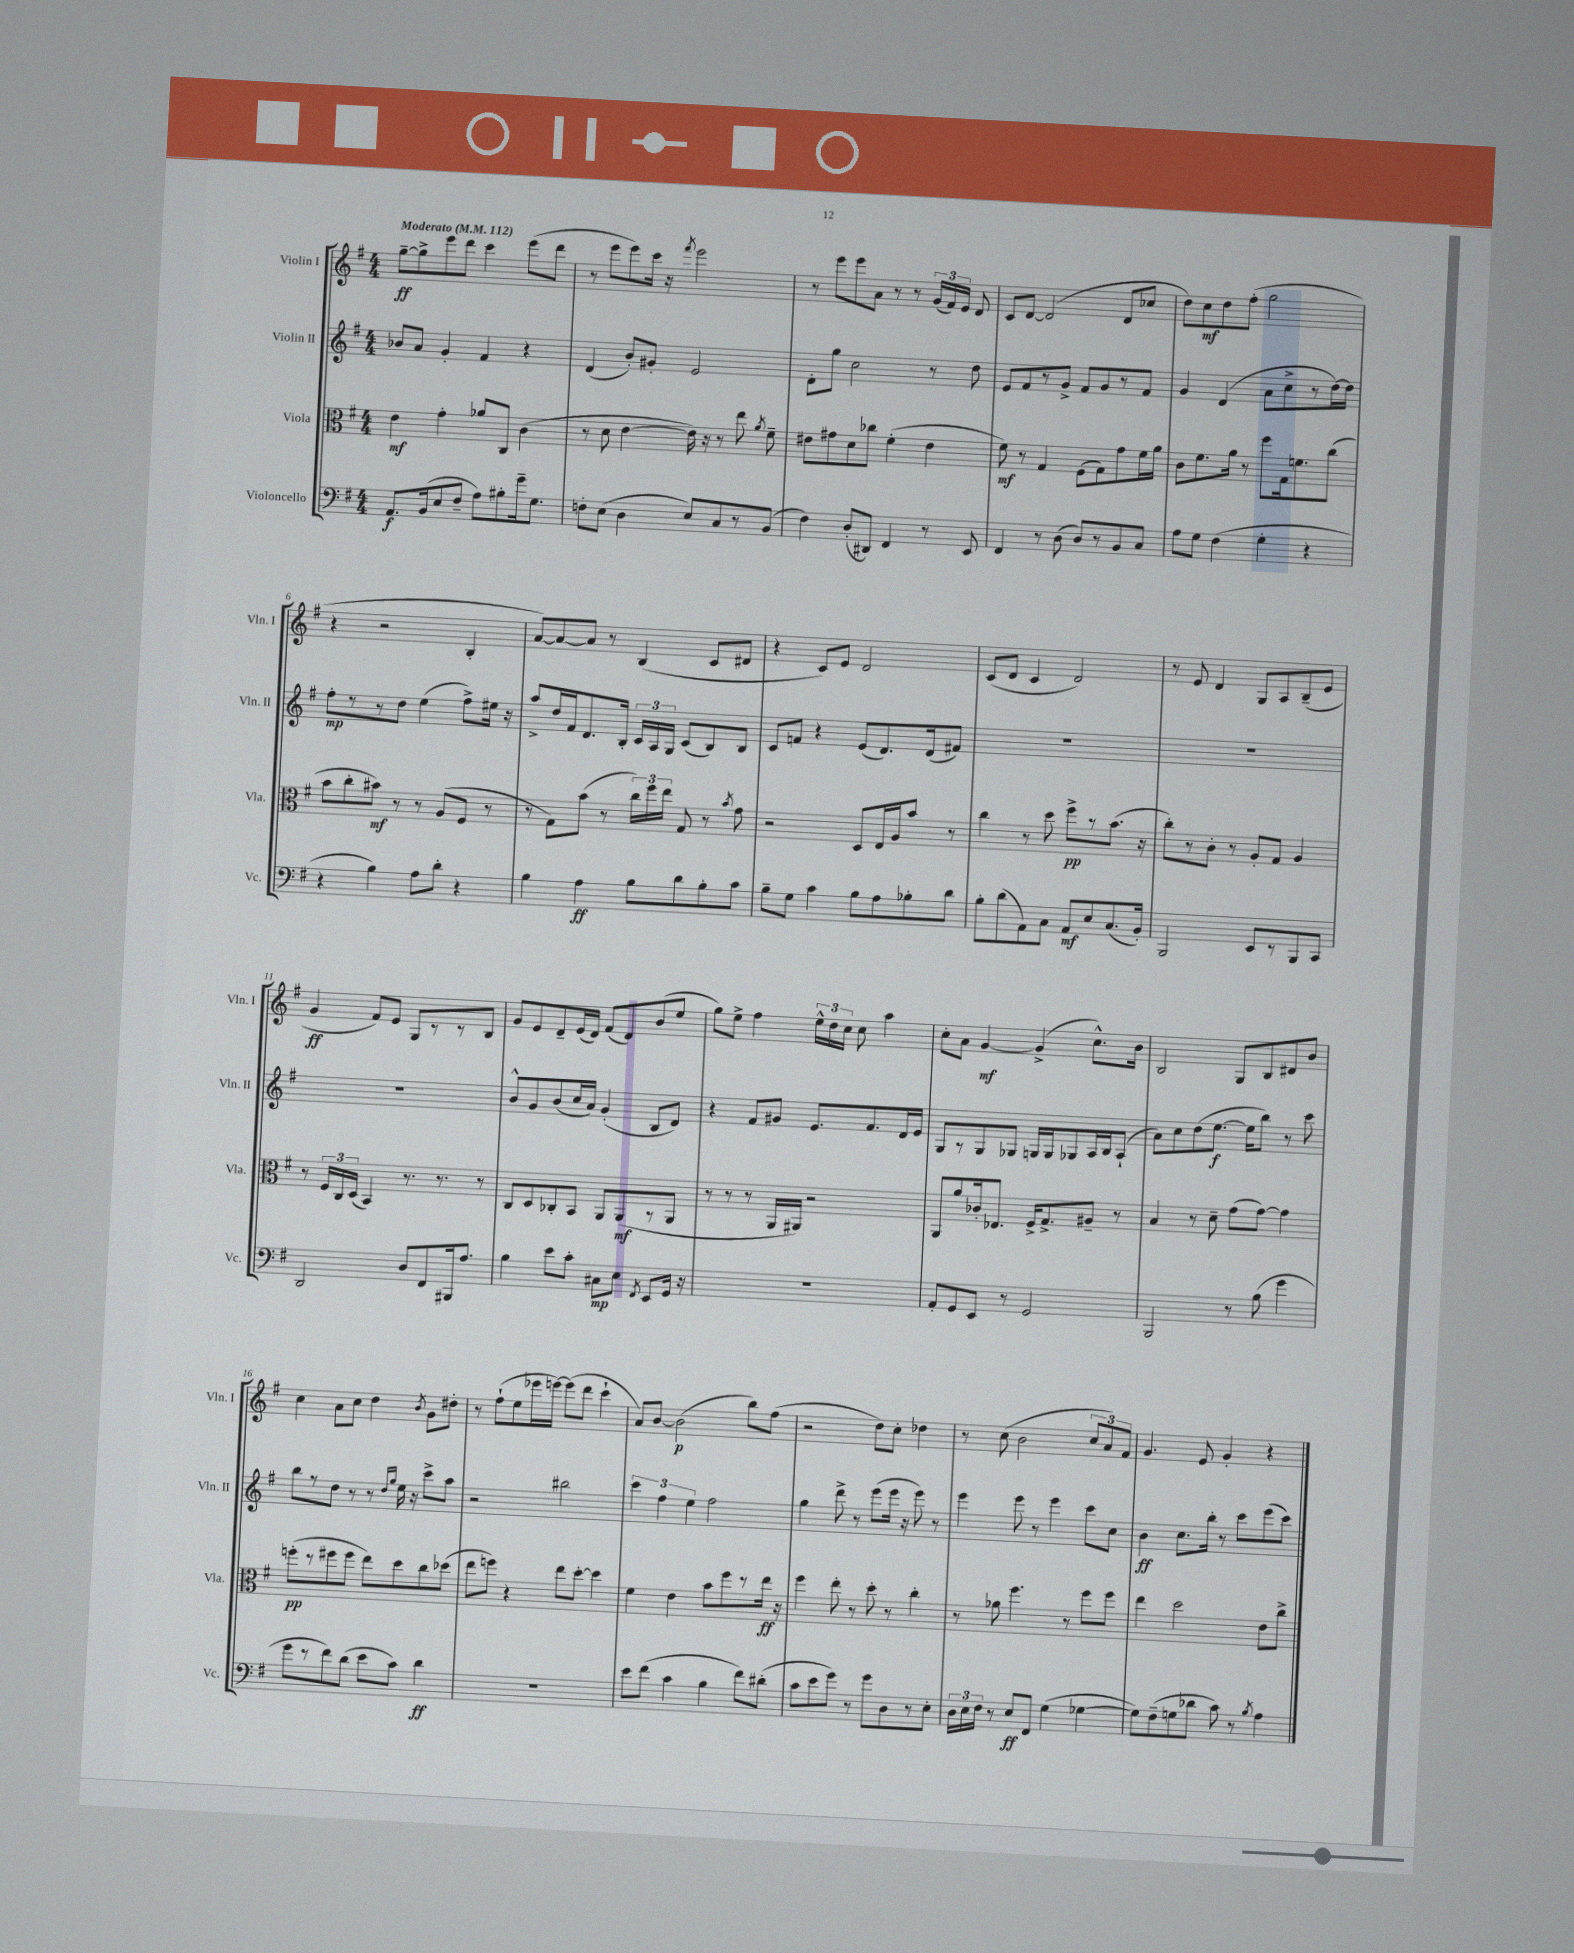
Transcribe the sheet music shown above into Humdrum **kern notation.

**kern	**kern	**kern	**kern
*staff4	*staff3	*staff2	*staff1
*clefF4	*clefC3	*clefG2	*clefG2
*k[f#]	*k[f#]	*k[f#]	*k[f#]
*M4/4	*M4/4	*M4/4	*M4/4
*MM112	*MM112	*MM112	*MM112
8.AA/L	4e\	8b-/L	[8gg~\L
.	.	8a/J	8gg^\]
(16BB/k	.	.	.
8E/	4g'\	4g'/	8eee\
8F#~/J	.	.	8ddd\J
8A\L)	8a-/L	4f#/	4ccc\
8B#'\	8C/J	.	.
16g~\k	(4c\	4r	(8eee\L
8.G\J	.	.	.
.	.	.	8ddd\J
=	=	=	=
8F'\L	8r	(4d/	8r
(8E\J	8d\	.	8eee\L
4D\	[4e\	8b'/L)	8eee\)
.	.	8g#'/J	16ccc\Jk
.	.	.	16r
.	.	.	8qfff#/
8E/L)	16e\])	2e/	2eee\
.	16r	.	.
8C/	8r	.	.
8r	8ee\	.	.
.	8qa/	.	.
(8BB/J	8f#~\	.	.
=	=	=	=
4F#\)	8e#\L	8d'\L	8r
.	8g#\	8gg\J	8eee\L
(8D'/L	8d\	2cc\	8eee\
8DD#/J)	8cc-\J	.	8a\J
4FF#/	(4f#'\	.	8r
.	.	.	8r
8r	4e#\	8r	(24g/LL
.	.	.	24f#/)
.	.	.	24e/JJ
8EE/	.	8dd\	8d/
=	=	=	=
4FF#/	8f#\)	8e/L	8c/L
.	8r	8f#/	[8d/J
8r	4G/	8r	(2d/]
(8D\	.	8g^/J	.
8D/L)	(8F#\L	8f#/L	.
8r	8G\)	8g/	.
8BB/	8g\	8r	8d/L
8C/J	16f#\L	8f#/J	8cc-/J
.	16a\JJ	.	.
=	=	=	=
8A\L	8c\L	4g/	8dd\L)
8G\J	8.f#\	.	8cc\
(4F#\	.	(4d/	8dd\
.	16a\Jk	.	.
.	8r	.	(8ff#'\J
4G'\	8ff#\L	8a\L	2gg\
.	16G\k	8cc^\	.
.	8.f\	.	.
4r	.	8r	.
.	(8cc\J	[16dd\L)	.
.	.	16dd\]JJ	.
=	=	=	=
4r	8b\L	8ff#'\L	4r
.	8cc'\	8r	.
4B\)	8b#\J)	8r	2r
.	8r	8dd\J	.
8A\L	8r	(4ee\	.
8d'\J	(8A/L	.	.
4r	8F#/J	8ff#^\L)	4B'/
.	8r	16ee#\Jk	.
.	.	16r	.
=	=	=	=
4B\	8r	8aa^/L	[8a/L)
.	8G\L)	16dd/L	8a/_
.	.	16f#/J	.
4A\	(8b\J	8.d/	8a/]J
.	8r	.	8r
.	.	16B'/Jk	.
8B\L	24cc\LL)	24c/LL	(4B/
.	24ff#\	24A/	.
.	24ee\JJ	24G/JJ	.
8d\	8G/	(8c/L	.
8B'\	8r	8B/)	8c/L
.	8qb/	.	.
8c\J	8g\	8B/J	8d#/J
=	=	=	=
8B~\L	2r	8c/L	4r
8G\J	.	8f/J	.
4c\	.	4r	8c/L)
.	.	.	8e/J
8B\L	8D/L	(8e/L	2d/
8A\	16E/L	8.d/)	.
.	16A/J	.	.
8B-'\	8b/J	.	.
.	.	(16d/k	.
8d\J	8r	8f#/J)	.
=	=	=	=
8B'\L	4cc\	1r	(8c/L
(8d\	.	.	8d/J
8AA\)	8r	.	4c/
8C\J	8dd\	.	.
8AA/L	8ff#^\L	.	2d/)
8E/	8r	.	.
(8.C/	(8.b\J	.	.
16BB'/Jk)	16r	.	.
=	=	=	=
2BBB/	8cc'\L)	1r	8r
.	8r	.	8e/
.	8c'\J	.	4d/
.	8r	.	.
8EE/L	8A'/L	.	8G/L
8r	8G/J	.	8A/
8BBB/	4A/	.	(8B~/
8CC/J	.	.	8e/J
=	=	=	=
2DD/	8r	1r	4g/
.	24F#/LL	.	.
.	24C/	.	.
.	(24D/JJ	.	.
.	4BB/)	.	8f#/L)
.	.	.	8e/J
8D/L	8.r	.	8G/L
8FF#/	.	.	8r
.	8.r	.	.
16BBB#/k	.	.	8r
8.A/J	.	.	.
.	8r	.	8B/J
=	=	=	=
4B\	8C/L	8b^^/L	8g/L
.	8D/	8g/	8e/
8e\L	8C-'/	(8b/	8d~/
8c'\J	8BB/J	16cc/L	(16e/L
.	.	16a/JJ)	16d/JJ)
8C#\L	8AA/L	(4g'/	(8f#/L
8E\J	(8AA/	.	8d/)
8qFF#/	.	.	.
8EE/L	8r	8B/L	(8b/
16GG/Jk	8AA/J	8d/J)	8ee/J
16r	.	.	.
=	=	=	=
1r	8r	4r	8gg\L)
.	8r	.	8ee^\J
.	8r	8f#/L	4ff#\
.	16AA/LL	8g#/J	.
.	16AA#/JJ)	.	.
.	2r	8.e/L	24ee^^\LL
.	.	.	24dd\
.	.	.	24cc\JJ
.	.	.	8cc\
.	.	8.f#/	.
.	.	.	4aa\
.	.	16d/L	.
.	.	16e/JJ	.
=	=	=	=
8AA'/L	8AA/L	8G/L	8cc'\L
8GG/	8a/	8r	8a\J
8EE/J	16c-'/k	8G/	[4g/
.	8.E-/J	.	.
8r	.	8G-/J	.
2GG/	16F#^/LK	16G/LL	(4g^/]
.	8.G^/	16G/J	.
.	.	8G-/	.
.	8A#~/J	16A/L	8.cc^^\L)
.	.	16B/J	.
.	8r	(8A`/J	.
.	.	.	16b\Jk
=	=	=	=
2BBB/	4B/	8a\L)	2B/
.	.	8cc\	.
.	8r	(8dd\	.
.	8d~\	[8.ee\J	.
8r	(8g\L	.	8G/L
.	.	16ee\]LK	.
(8B\	[8g\J)	8bb\J)	8B/
4g\	4g\]	8r	8d#/
.	.	8ccc\	8b/J
=	=	=	=
8g\L	(8ff'\L	8bb\L	4cc\
8r	8r	8r	.
8f#\)	8ff#\	8dd\J	8a\L
(8d\J	8ff#\J	8r	8cc\J
8e\L	8ee\L)	8r	4dd\
.	.	16qqdd/LL	.
.	.	16qqgg/JJ	.
8c\J)	8dd\	16ee\	.
.	.	16r	.
.	.	.	8qb/
4d\	8cc\	8ccc^\L	8g\L
.	(8dd-\J	8aa\J	8dd#'\J
=	=	=	=
1r	8ee\L	2r	8r
.	8ff\J)	.	(8ff#`\L
.	4r	.	8ee\
.	.	.	16eee-\L
.	.	.	[16eee\JJ)
.	8ee\L	2bb#\	(8eee\]L
.	[8dd'\J	.	8ddd\J
.	4dd\]	.	4ccc`\
=	=	=	=
8e\L	4f#\	6ccc\	8a/L)
(8f#\J	.	.	[8b/J
.	.	6ff#\	.
4c\	4e\	.	(2b\]
.	.	6ee\	.
4B\	8b\L	2ff#\	.
.	8ff#\	.	.
8f#\L)	8r	.	8bb\L)
(8d#'\J	16ee\Jk	.	(8ff#\J
.	16r	.	.
=	=	=	=
8c\L	4ff#\	4gg\	2r
8e\	.	.	.
8g\J)	8ee'\	8ddd^\	.
8r	8r	8r	.
8g\L	8dd'\	(8eee\L	8dd\L)
8D\	8r	16eee\Jk	8cc'\J
.	.	16r	.
8r	4cc'\	8eee\)	4dd-\
8E'\J	.	8r	.
=	=	=	=
24D\LL	8r	4eee\	8r
24E\	.	.	.
24F#\JJ	.	.	.
8r	8a-\	.	(8cc\
8E/L	4.ff#\	8eee\	2b\
8FF#/J	.	8r	.
(4G\	.	4eee\	.
.	8r	.	.
[4G-\	8ff#\L	8ccc\L	12cc/L
.	.	.	12a/)
.	8ff#\J	8cc\J	.
.	.	.	12f#/J
=	=	=	=
8G-\]L)	4ee\	4b\	4.g/
(8F#~\	.	.	.
8G\	2dd\	8.cc\L	.
8d-\J	.	.	8e/
.	.	16bb'\Jk	.
8c\)	.	8r	4g'/
8r	.	8ccc\L	.
8qB/	.	.	.
4A\	8e\L	(8eee\	4r
.	8cc^\J	8ccc\J)	.
==	==	==	==
*-	*-	*-	*-
